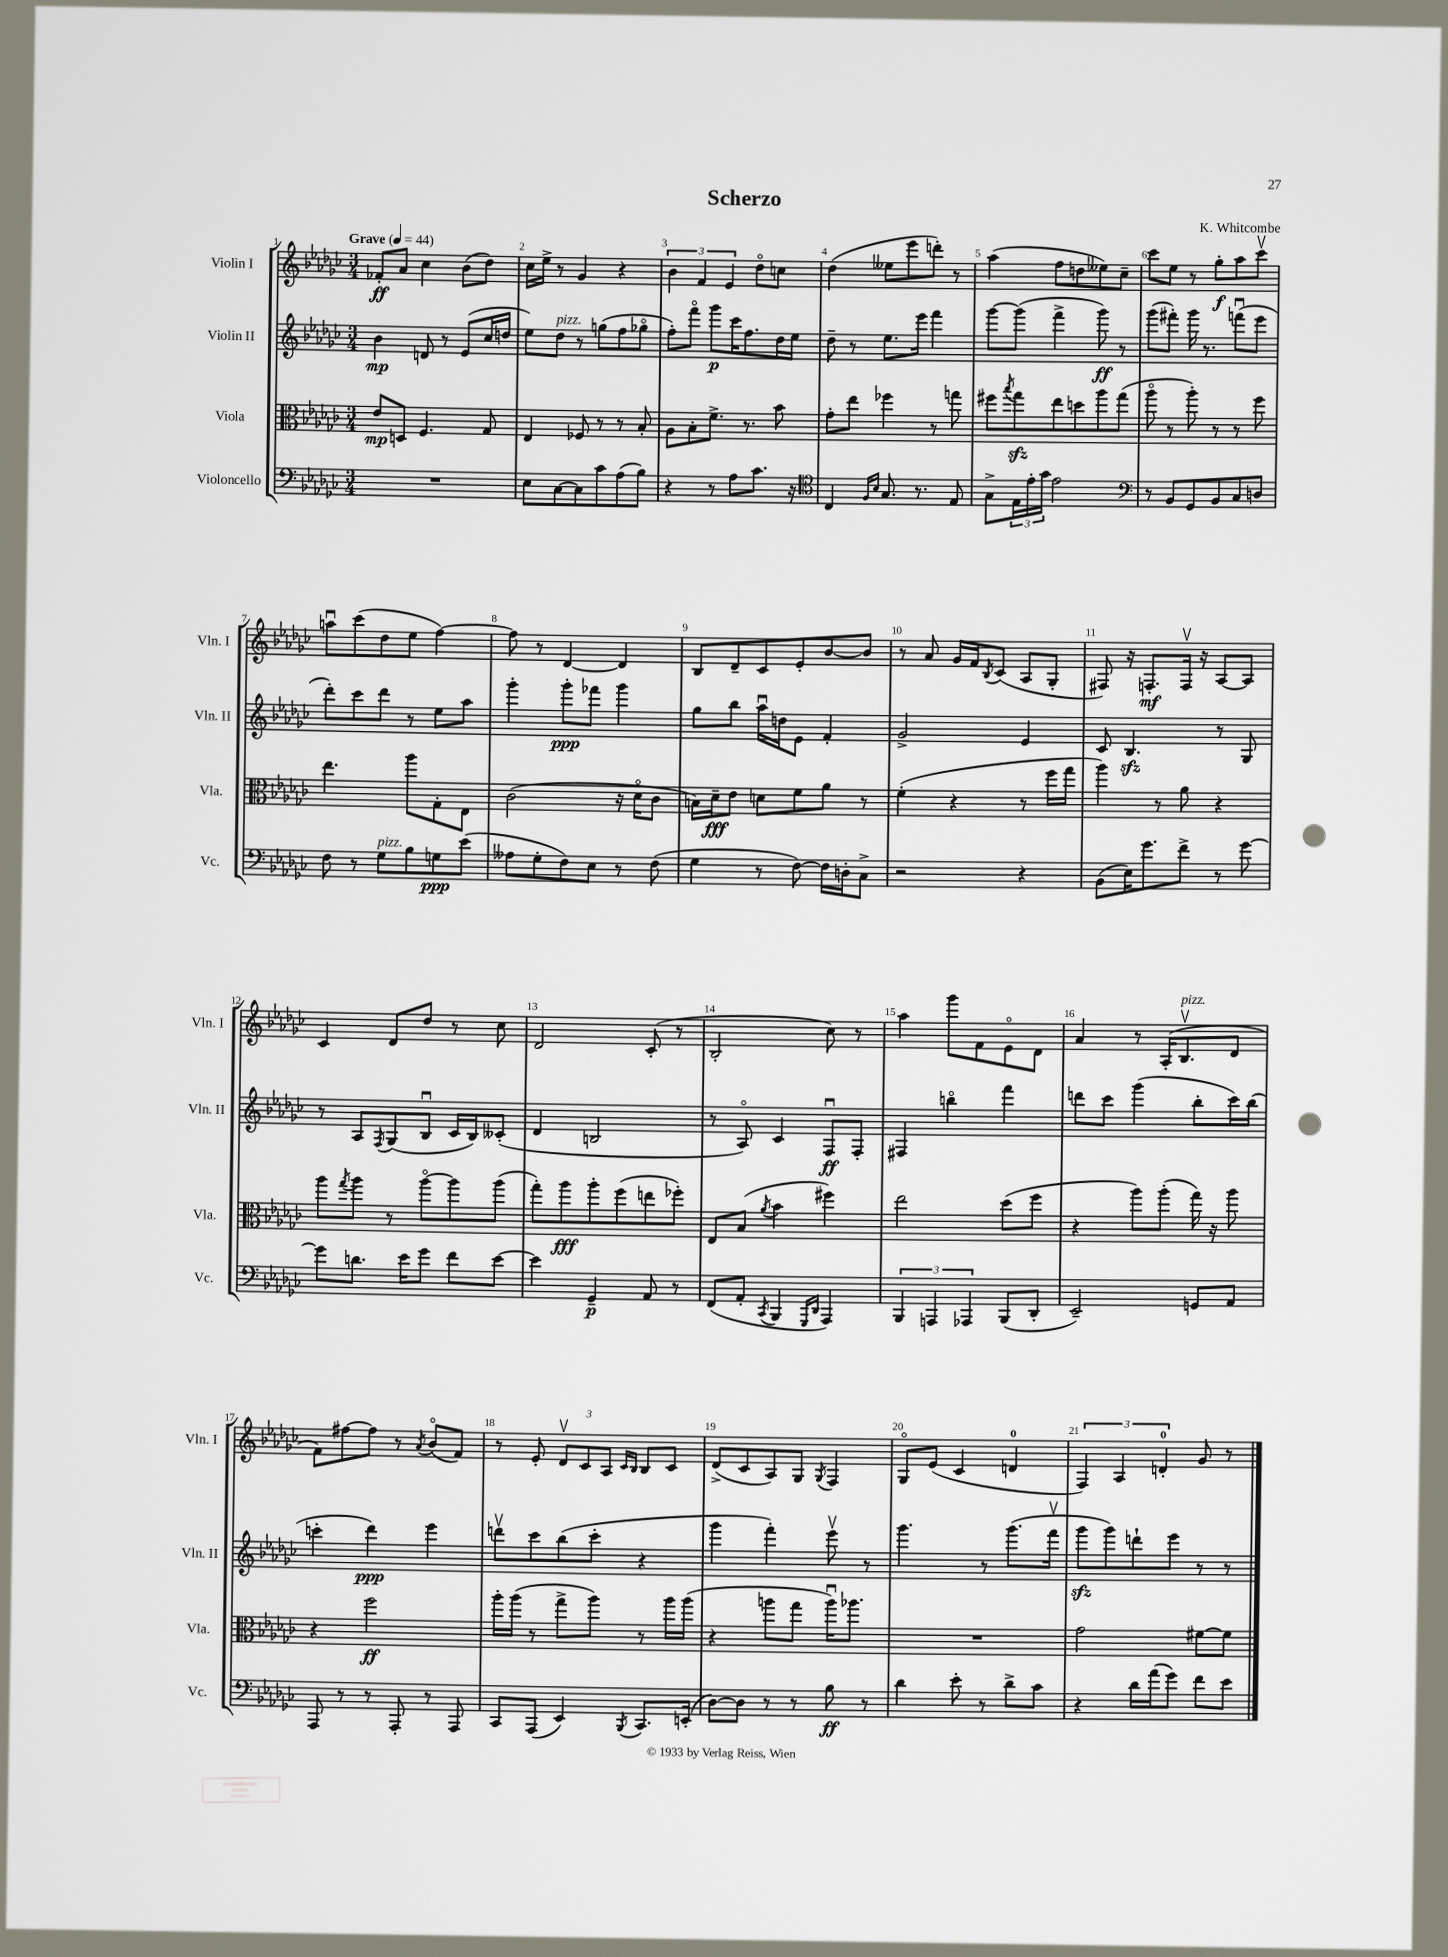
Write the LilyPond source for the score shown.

\header { title = "Scherzo" composer = "K. Whitcombe" }
<<
\new StaffGroup <<
\new Staff = "s0" \with { instrumentName = "Violin I" shortInstrumentName = "Vln. I" } {
    \clef treble \key ges \major \numericTimeSignature \time 3/4 \tempo "Grave" 4 = 44
    fes'8-.\ff aes'8 ces''4 bes'8( des''8) |
    ces''16 ees''16-> r8 ges'4 r4 |
    \tuplet 3/2 { bes'4 f'4 ees'4 } des''8\flageolet c''8 |
    des''4( eeses''8 ees'''8 d'''8-.) r8 |
    aes''4( f''8 d''8 eeses''8) ces''8-- |
    ces'''8 ees''8 r8 ges''8-.\f aes''8 ces'''8\upbow |
    a''8\downbow ces'''8( des''8 ees''8 f''4~) |
    f''8 r8 des'4~ des'4 |
    bes8 des'8-- ces'8 ees'8-. bes'8~ bes'8 |
    r8 aes'8 ges'16 f'16 \acciaccatura { bes8 } ces'8( aes8 ges8-. |
    fis8) r16 f8.-.\mf f16\upbow r16 aes8~ aes8 |
    ces'4 des'8 des''8 r8 ces''8 |
    des'2 ces'8-.( r8 |
    bes2-. ces''8) r8 |
    aes''4 ges'''8 f'8 ees'8\flageolet des'8 |
    aes'4 r8 aes16-.( bes8.\upbow^\markup { \italic "pizz." } des'8 |
    f'8) fis''8~ fis''8 r8 \acciaccatura { aes'8 } bes'8\flageolet( f'8) |
    r8 ees'8-. \tuplet 3/2 { des'8\upbow ces'8 aes8 } \grace { ces'16 bes16 } bes8 ces'8 |
    des'8->( ces'8 aes8) ges8 \acciaccatura { ges8 } f4 |
    ges8\flageolet ees'8( ces'4 d'4-0 |
    \tuplet 3/2 { f4) aes4 d'4-0-. } ges'8 r8 \bar "|." |
}
\new Staff = "s1" \with { instrumentName = "Violin II" shortInstrumentName = "Vln. II" } {
    \clef treble \key ges \major \numericTimeSignature \time 3/4
    bes'4\mp d'8 r8 ees'8( ces''16 d''16 |
    ees''8) des''8^\markup { \italic "pizz." } r8 g''8( f''8 ges''8\flageolet |
    f''8-.) f'''8\flageolet ges'''8\p ces'''16 f''8. des''16 ees''16 |
    des''8-- r8 ees''8. ees'''16 f'''4 |
    ges'''8~ ges'''8( f'''4-> ges'''8\ff) r8 |
    ges'''8( fis'''8-.) ges'''16 r8. f'''8\downbow( ees'''8 |
    des'''8-.) ces'''8 des'''8 r8 ees''8 aes''8 |
    ges'''4-. ges'''8-.\ppp fes'''8 ges'''4 |
    ges''8 bes''8 aes''16\downbow d''16 ees'8 f'4-. |
    ges'2-> ees'4 |
    ces'8 bes4.\sfz r8 ges8 |
    r8 aes8 \acciaccatura { f8 } ges8( bes8\downbow ces'16 bes16) ceses'8-.( |
    des'4 b2 |
    r8 aes8\flageolet) ces'4 f8\downbow\ff f8-. |
    fis4 b''4\flageolet f'''4 |
    d'''8 ces'''8 ges'''4( bes''8-. ces'''16) bes''16( |
    c'''4-. des'''4\ppp) ees'''4 |
    d'''8\upbow ces'''8 bes''8( ces'''8-. r4 |
    ges'''4 f'''4-.) ees'''8\upbow r8 |
    ges'''4. r8 ges'''8.( f'''16\upbow |
    ges'''8\sfz ges'''8) d'''8-! ees'''8 r8 r8 \bar "|." |
}
\new Staff = "s2" \with { instrumentName = "Viola" shortInstrumentName = "Vla." } {
    \clef alto \key ges \major \numericTimeSignature \time 3/4
    ees'8\mp d8 f4. ges8 |
    ees4 fes8 r8 r8 bes8-. |
    aes8 bes8-. f'8.-> r8. bes'8 |
    ges'8-. ees''8 fes''4 r8 g''8 |
    fis''8 \acciaccatura { bes''8 } ges''8\sfz ees''8 d''8 aes''8 ges''8( |
    aes''8\flageolet r8 aes''8-.) r8 r8 f''8 |
    ees''4. aes''8 ges8-. ees8 |
    ces'2( r16 des'16\flageolet ces'8 |
    b16) des'16--\fff ees'8 d'8 f'8 aes'8 r8 |
    f'4-.( r4 r8 f''16 ges''16 |
    aes''4) r8 aes'8 r4 |
    aes''8 \acciaccatura { ges''8 } aes''8 r8 aes''8~\flageolet aes''8 aes''8( |
    ges''8-.) aes''8\fff aes''8-. f''8( e''8 fes''8-.) |
    ees8 bes8( \acciaccatura { aes'8 } bes'4 fis''4) |
    ees''2 des''8( f''8 |
    r4 aes''8) aes''8-.( ges''16) r16 aes''8 |
    r4 f''2\ff |
    aes''16-. aes''16( r8 ges''8-> aes''8) r8 aes''16 aes''16( |
    r4 a''8 ges''8 a''16\downbow) aes''8. |
    R2. |
    ges'2 fis'8~ fis'8 \bar "|." |
}
\new Staff = "s3" \with { instrumentName = "Violoncello" shortInstrumentName = "Vc." } {
    \clef bass \key ges \major \numericTimeSignature \time 3/4
    R2. |
    ees8 ces8~ ces8 ces'8 aes8( bes8) |
    r4 r8 aes8 ces'8. r16 |
    \clef tenor ces4 \grace { f16 bes16 } ges8. r8. ees8 |
    ges8-> \tuplet 3/2 { ees16 ees'16-. ges'16 } ees'2 |
    \clef bass r8 bes,8 ges,8 bes,8 ces8 d8 |
    f8 r8 ges8^\markup { \italic "pizz." } bes8 g8\ppp ees'8( |
    aeses8 ges8-. f8) ees8 r8 f8( |
    ges4 r8 f8~) f16 d16-. ces8-> |
    r2 r4 |
    bes,8( ees16) ges'8. f'8-> r8 ges'8~ |
    ges'8 d'8. ees'16 ges'8 f'8 ees'8~ |
    ees'4 ges,4--\p aes,8 r8 |
    f,8( aes,8-. \acciaccatura { ces,8 } bes,,4 \grace { ges,,16 des,16 } aes,,4) |
    \tuplet 3/2 { bes,,4 a,,4 aes,,4 } bes,,8( des,8-. |
    ees,2--) g,8 aes,8 |
    aes,,8 r8 r8 aes,,8-. r8 aes,,8 |
    ces,8 aes,,8( ees,4) \acciaccatura { bes,,8 } ces,8. e,16-.( |
    des8~) des8 r8 r8 bes8\ff r8 |
    des'4 ees'8-. r8 des'8-> ces'8 |
    r4 des'16 aes'16( ges'8) f'8 ees'8 \bar "|." |
}
>>
>>
\layout { \context { \Score \override BarNumber.break-visibility = ##(#f #t #t) barNumberVisibility = #all-bar-numbers-visible } }
